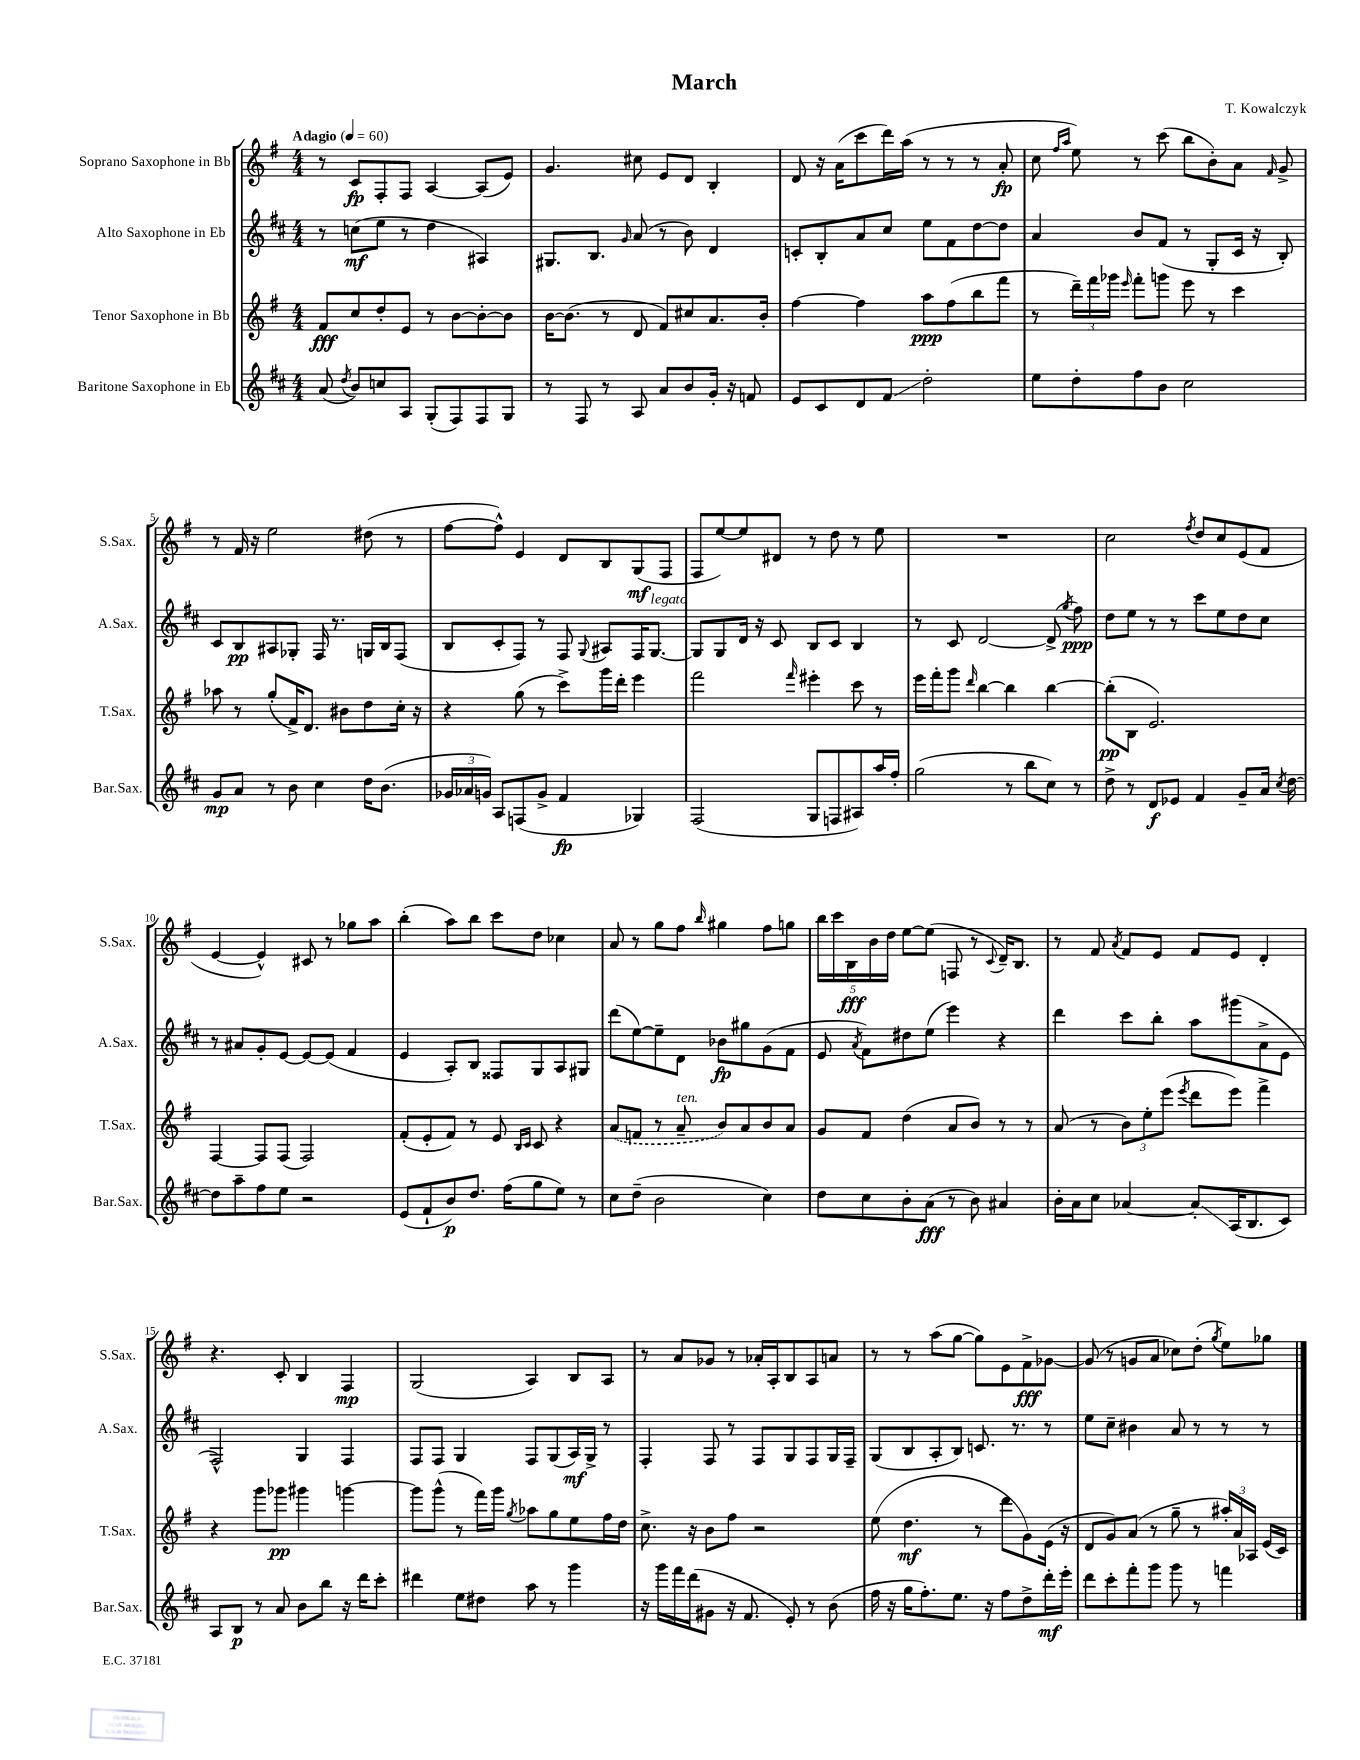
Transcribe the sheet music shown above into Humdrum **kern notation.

**kern	**kern	**kern	**kern
*staff4	*staff3	*staff2	*staff1
*clefG2	*clefG2	*clefG2	*clefG2
*k[f#c#]	*k[f#]	*k[f#c#]	*k[f#]
*M4/4	*M4/4	*M4/4	*M4/4
*MM60	*MM60	*MM60	*MM60
(8a/	8f#/L	8r	8r
8qdd/	.	.	.
8b/L)	8cc/	(8cc\L	8c/L
8cc/	8dd'/	8ee\J	8F#'/
8A/J	8e/J	8r	8F#/J
(8G'/L	8r	4dd\	[4A/
8F#/)	[8b\L	.	.
8F#/	8b'\_	4A#/)	(8A/]L
8G/J	8b\]J	.	8e/J)
=	=	=	=
8r	[16b\LK	8.G#/L	4.g/
.	(8.b\]J	.	.
8F#/	.	.	.
.	.	8.B/J	.
8r	8r	.	.
.	.	16qqg/	.
8A/	8d/	(8a/	8cc#\
8a/L	8f#/L)	8r	8e/L
8b/	8cc#/	8b\)	8d/J
16g'/Jk	8.a/	4d/	4B'/
16r	.	.	.
8f/	.	.	.
.	16b'/Jk	.	.
=	=	=	=
8e/L	[4ff#\	8c'/L	8d/
8c#/	.	8B'/	16r
.	.	.	(16a\LK
8d/	4ff#\]	8a/	8ccc\
8f#/J	.	8cc#/J	16ddd\L)
.	.	.	(16aa\JJ
2dd'\	8aa\L	8ee\L	8r
.	(8ff#\	8f#\	8r
.	8bb\	[8dd\	8r
.	8fff#\J	8dd\]J	8a'/
=	=	=	=
8ee\L	8r	4a/	8cc\
.	.	.	16qqff#/LL
.	.	.	16qqaa/JJ
8dd'\	24ddd~\LL)	.	8ee\)
.	24fff#\	.	.
.	24ggg-\JJ	.	.
.	16qqeee/	.	.
8ff#\	8fff#'\L	8b/L	8r
8b\J	8ggg\J	(8f#/J	(8ccc\
2cc#\	8eee\	8r	8bb\L
.	8r	8G'/L	8b'\)
.	4ccc\	16c#/Jk	8a\J
.	.	16r	.
.	.	.	16qqf#/
.	.	8B'/)	8g^/
=	=	=	=
8g/L	8aa-\	8c#/L	8r
8a/J	8r	8B/	16f#/
.	.	.	16r
8r	(8gg'/L	8A#/	2ee\
8b\	16f#^/K)	8G-'/J	.
.	8.d/J	.	.
4cc#\	.	16F#/	.
.	.	8.r	.
.	8b#\L	.	.
16dd\LK	8dd\	16G/LL	(8dd#\
(8.b\J	.	16B/J	.
.	16cc'\Jk	(8F#/J	8r
.	16r	.	.
=	=	=	=
24g-/LL	4r	8B/L	[8ff#\L
24a-/	.	.	.
24g/JJ)	.	.	.
8A/L	.	8c#'/	8ff#^^\]J)
(8F/	(8gg\	8F#/J)	4e/
8g^/J	8r	8r	.
4f#/	8ccc^\L)	8F#/	8d/L
.	.	8qqG/	.
.	16ggg\L	8A#/L	8B/
.	16ddd'\JJ	.	.
4G-/)	4eee\	16F#/K	(8G/
.	.	[8.G/J	.
.	.	.	8F#/J
=	=	=	=
(2F#/	2fff#\	8G/]L	8F#/L
.	.	8G/	[8ee/)
.	.	16d/Jk	8ee/]
.	.	16r	.
.	.	8c#/	8d#/J
.	16qqfff#/	.	.
8G/L	4eee#'\	8B/L	8r
8F/	.	8c#/J	8dd\
8A#/)	8ccc\	4B/	8r
16aa/L	8r	.	8ee\
16ff#'/JJ	.	.	.
=	=	=	=
(2gg\	16eee\LL	8r	1r
.	16fff#'\J	.	.
.	8ggg\J	8c#/	.
.	16qqddd/	.	.
.	[4bb\	[2d/	.
8r	4bb\]	.	.
8bb\L	.	.	.
8cc#\J)	[4bb\	(8d^/]	.
.	.	8qgg/	.
8r	.	8ff#\)	.
=	=	=	=
8dd^\	(8bb'\]L	8dd\L	2cc\
8r	8B\J	8ee\J	.
8d/L	2.e/)	8r	.
8e-/J	.	8r	.
.	.	.	8qff#/
4f#/	.	8ccc#\L	8dd/L
.	.	8ee\	8cc/
8g~/L	.	8dd\	(8e/
16a/Jk	.	8cc#\J	8f#/J
8qcc#/	.	.	.
[16dd\	.	.	.
=	=	=	=
8dd\]L	[4F#/	8r	[4e/
8aa~\	.	8a#/L	.
8ff#\	8F#/]L	8g'/	4e^^/])
8ee\J	(8F#/J	[8e/J	.
2r	2F#/)	8e/_L	8c#/
.	.	(8e/]J	8r
.	.	4f#/	8gg-\L
.	.	.	8aa\J
=	=	=	=
(8e/L	(8f#'/L	4e/	(4bb'\
8f#`/	8e'/	.	.
8b/)	8f#/J)	8A'/L)	8aa\L)
8.dd/J	8r	8B/J	8bb\J
.	8e/	8F##/L	8ccc\L
(16ff#\LK	.	.	.
.	16qqB/LL	.	.
.	16qqc/JJ	.	.
8gg\	8c/	8G/	8dd\J
8ee\J)	4r	8A/	4cc-\
8r	.	8G#/J	.
=	=	=	=
8cc#\L	(8a/L	(8ddd\L	8a/
(8dd~\J	8f/J	[8ee\)	8r
2b\	8r	8ee~\]	8gg\L
.	8a~/	8d\J	8ff#\J
.	.	.	16qqbb/
.	8b/L)	8b-\L	4gg#\
.	8a/	8gg#\	.
4cc#\)	8b/	(8g\	8ff#\L
.	8a/J	8f#\J	8gg\J
=	=	=	=
8dd\L	8g/L	8e/	20bb\LL
.	.	.	20ccc\
.	.	.	20B\
.	.	8qa/	.
8cc#\	8f#/J	8f#\L)	.
.	.	.	20b\
.	.	.	20dd\JJ
8b'\	(4dd\	8dd#\	[8ee\L
(8a\J	.	(8ee\J	(8ee\]J
8r	8a/L	4eee\)	8F/
8b\)	8b/J)	.	8r
.	.	.	8qqc/
4a#/	8r	4r	16d~/LK)
.	.	.	8.B/J
.	8r	.	.
=	=	=	=
16b'\LL	(8a/	4ddd\	8r
16a\J	.	.	.
8cc#\J	8r	.	8f#/
.	.	.	8qa/
[4a-/	12b\L)	8ccc#\L	8f#/L
.	12ee'\	.	.
.	.	8bb'\J	8e/J
.	(12eee\J	.	.
.	8qeee/	.	.
8a-'/]L	8ddd\L	8aa\L	8f#/L
(16A/K	8eee\J)	(8ggg#\	8e/J
8.B/	.	.	.
.	4fff#^\	8a^\	4d'/
8c#/J)	.	8e\J	.
=	=	=	=
8A/L	4r	2F#^^/)	4.r
8B/J	.	.	.
8r	8ggg\L	.	.
8a/	8ggg-\J	.	8c'/
8b\L	4ggg#\	4G/	4B/
8bb\J	.	.	.
16r	[4ggg\	4F#/	4F#/
16ddd\LK	.	.	.
8ccc#'\J	.	.	.
=	=	=	=
4ddd#\	8ggg\]L	8F#/L	(2G/
.	(8ggg^^\J	8F#/J	.
8ee\L	8r	4G/	.
8dd#\J	16fff#\LL)	.	.
.	16ggg\JJ	.	.
.	8qgg/	.	.
8aa\	8aa-\L	8F#/L	4A/)
8r	8gg\	(8G/	.
4ggg\	8ee\	16A/L)	8B/L
.	.	16G^/JJ	.
.	16ff#\L	8r	8A/J
.	16dd\JJ	.	.
=	=	=	=
16r	8.cc^\	4F#'/	8r
16ggg\LL	.	.	.
16fff#\	.	.	8a/L
(16ddd\J	16r	.	.
8g#\J	8b\L	8F#/	8g-/J
16r	8ff#\J	8r	8r
8.f#/	.	.	.
.	2r	8F#/L	16a-'/LL
.	.	.	16A'/J
8e'/)	.	8G/	8B/
8r	.	8F#/	8A/
(8b\	.	16G/L	8a/J
.	.	16F#~/JJ	.
=	=	=	=
16ff#\	(8ee\	(8G/L	8r
16r	.	.	.
16gg\LK	4.dd\	8B/	8r
8.ff#'\)	.	.	.
.	.	8A'/	(8aa\L
8.ee\J	.	8B/J)	[8gg\J
.	8r	8.c/	8gg\]L)
16r	.	.	.
8ff#\L	8ddd\L	.	8e\
.	.	8.r	.
8dd^\	8g\)	.	8f#^\
16ddd'\L	(16e\Jk	8r	[8g-\J
16eee'\JJ	16r	.	.
=	=	=	=
8ddd\L	8d/L	8ee\L	(8g-/]
8ccc#'\	8g/)	8cc#~\J	8r
8fff#'\	(8a/J	4b#\	8g/L
8ggg\J	8r	.	8a/J
8ggg\	8gg~\	8a/	8cc-\L)
8r	8r	8r	(8dd'\J
.	.	.	8qgg/
4fff\	24aa#'/LL)	8r	8ee\L)
.	24a/	.	.
.	24A-/JJ	.	.
.	(16e/LL	8r	8gg-\J
.	16c/JJ)	.	.
==	==	==	==
*-	*-	*-	*-
